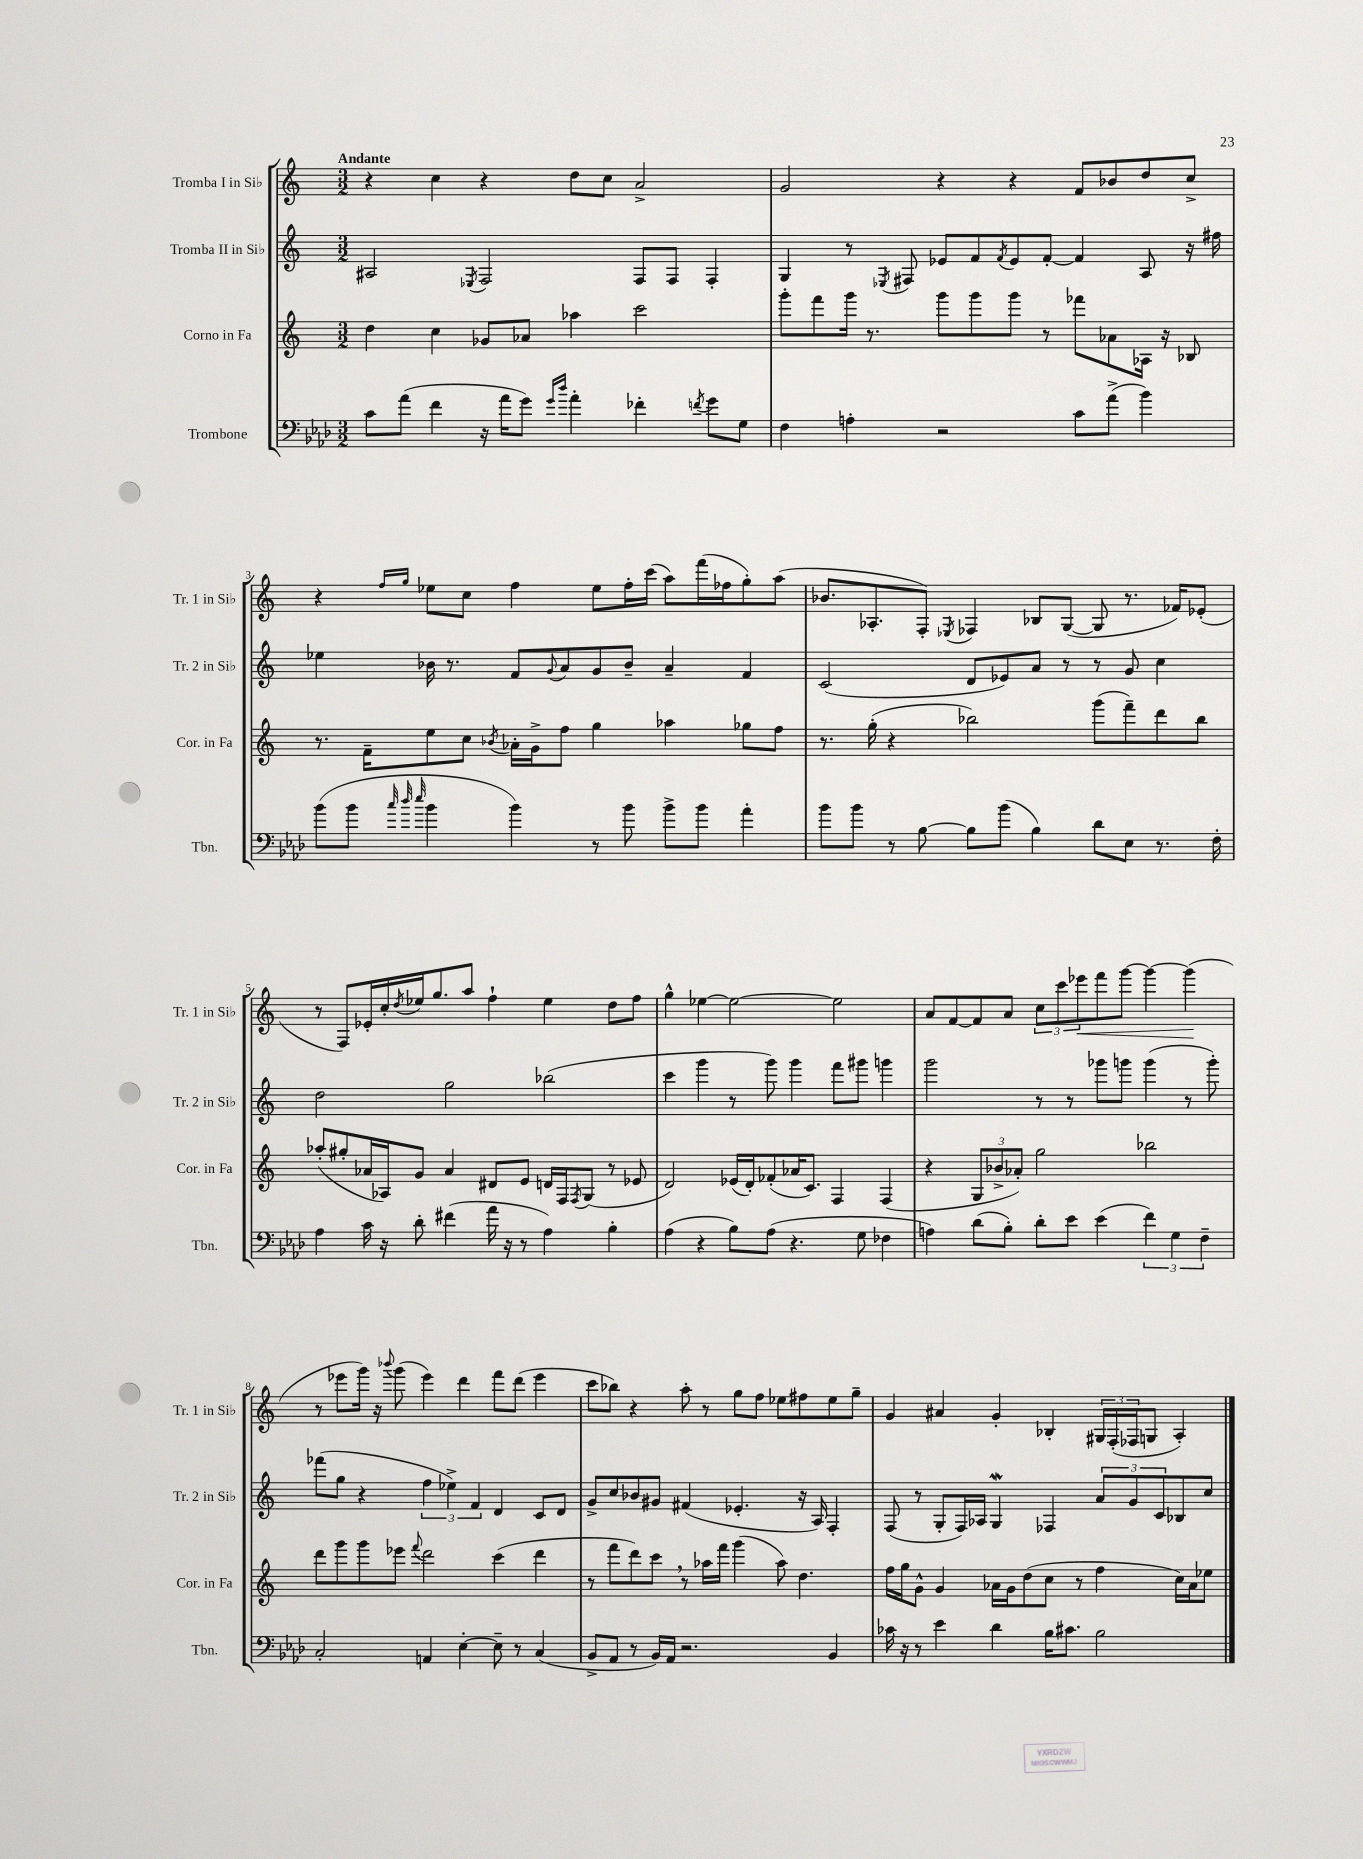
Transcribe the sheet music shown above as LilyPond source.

<<
\new StaffGroup <<
\new Staff = "s0" \with { instrumentName = "Tromba I in Sib" shortInstrumentName = "Tr. 1 in Sib" } {
    \clef treble \key c \major \numericTimeSignature \time 3/2 \tempo "Andante"
    r4 c''4 r4 d''8 c''8 a'2-> |
    g'2 r4 r4 f'8 bes'8 d''8 c''8-> |
    r4 \grace { f''16 g''16 } ees''8 c''8 f''4 ees''8 f''16-. c'''16( a''8) f'''16( fes''16 g''8-.) a''8( |
    bes'8. aes8.-. f8-.) \acciaccatura { ees8 } fes4 bes8 g8~( g8 r8. fes'16) ees'8-.( |
    r8 f8) ees'16-. c''16-. \acciaccatura { d''8 } ees''16 g''8. a''8 f''4-! ees''4 d''8 f''8 |
    g''4-^ ees''4~ ees''2~ ees''2 |
    a'8 f'8~ f'8 a'8 \tuplet 3/2 { c''8 c'''8 ees'''8\< } f'''8 g'''8~ g'''4~ g'''4\!( |
    r8 ees'''8 g'''16) r16 \appoggiatura { bes'''8 } g'''8( ees'''4) d'''4 f'''8 d'''8( ees'''4 |
    c'''8 bes''8) r4 a''8-. r8 g''8 f''8 ees''8 fis''8 ees''8 g''8-- |
    g'4 ais'4 g'4-. bes4-. \tuplet 3/2 { gis16 f16-.( fes16 } g8 a4-.) \bar "|." |
}
\new Staff = "s1" \with { instrumentName = "Tromba II in Sib" shortInstrumentName = "Tr. 2 in Sib" } {
    \clef treble \key c \major \numericTimeSignature \time 3/2
    ais2 \acciaccatura { ees8 } f2 f8 f8 f4-. |
    g4 r8 \acciaccatura { ees8 } fis8 ees'8 f'8 \acciaccatura { f'8 } ees'8 f'8~-. f'4 a8 r16 fis''16 |
    ees''4 bes'16 r8. f'8 \appoggiatura { g'8 } a'8 g'8 bes'8-- a'4-- f'4 |
    c'2( d'8 ees'8) a'8 r8 r8 g'8 c''4 |
    d''2 g''2 bes''2( |
    c'''4 g'''4 r8 g'''8) g'''4 f'''8 gis'''8 g'''4 |
    g'''2 r8 r8 ges'''8 g'''8 g'''4( r8 g'''8-.) |
    fes'''8( g''8 r4 \tuplet 3/2 { f''4 ees''4->) f'4 } d'4 c'8 d'8 |
    g'8-> c''8 bes'8 gis'8 fis'4( ees'4.-. r16 a16) f4-. |
    f8( r8 g8-. f16) aes16 g4\mordent fes4 \tuplet 3/2 { a'8 g'8 c'8 } bes8 c''8 \bar "|." |
}
\new Staff = "s2" \with { instrumentName = "Corno in Fa" shortInstrumentName = "Cor. in Fa" } {
    \clef treble \key c \major \numericTimeSignature \time 3/2
    d''4 c''4 ges'8 aes'8 aes''4 c'''2 |
    g'''8-. f'''8 g'''16 r8. g'''8 g'''8 g'''8 r8 fes'''8 aes'8 aes16 r16 bes8 |
    r8. f'16-- e''8 c''8 \acciaccatura { bes'8 } aes'16-. g'16-> f''8 g''4 aes''4 ges''8 f''8 |
    r8. g''16-.( r4 bes''2) g'''8( f'''8--) d'''8 bes''8 |
    aes''8-.( gis''8-. aes'16 aes16) g'8 aes'4 dis'8 e'8 d'16 f16 \acciaccatura { f8 } g8( r8 ees'8 |
    d'2) ees'16( d'16-.) fes'8-.( aes'16 c'8.) f4 f4( |
    r4 \tuplet 3/2 { g8 bes'8-> aes'8-.) } g''2 bes''2 |
    d'''8 g'''8 g'''8 ees'''8 \appoggiatura { f'''8 } d'''2 c'''4( d'''4 |
    r8 f'''8 d'''8) c'''8 \breathe r8 aes''16 f'''16 g'''4( aes''8) d''4. |
    f''16 g''16 g'8-^ g'4 aes'16 g'16 d''8( c''8 r8 f''4 c''16) aes'16 ees''8 \bar "|." |
}
\new Staff = "s3" \with { instrumentName = "Trombone" shortInstrumentName = "Tbn." } {
    \clef bass \key aes \major \numericTimeSignature \time 3/2
    c'8 aes'8( f'4 r16 aes'16 g'8) \grace { g'16 des''16 } aes'4-. fes'4-. \acciaccatura { f'8 } g'8 g8 |
    f4 a4-. r2 c'8 aes'8->( bes'4) |
    bes'8( bes'8 \grace { c''32 des''32 ees''32 } bes'4 bes'4) r8 bes'8 bes'8-> bes'8 aes'4-. |
    bes'8 bes'8 r8 bes8~ bes8 bes'8( bes4) des'8 ees8 r8. f16-. |
    aes4 c'16 r16 des'8-. fis'4( aes'16 r16 r8 aes4) bes4-. |
    aes4( r4 bes8) aes8( r4. g8 fes4 |
    a4) des'8( bes8-.) des'8-. ees'8 ees'4( \tuplet 3/2 { f'4) g4 f4-- } |
    c2-. a,4 ees4~-. ees8-- r8 c4( |
    bes,8-> aes,8 r8 bes,16) aes,16 r2. bes,4 |
    ces'16 r16 r8 ees'4 des'4 bes16 cis'8. bes2 \bar "|." |
}
>>
>>
